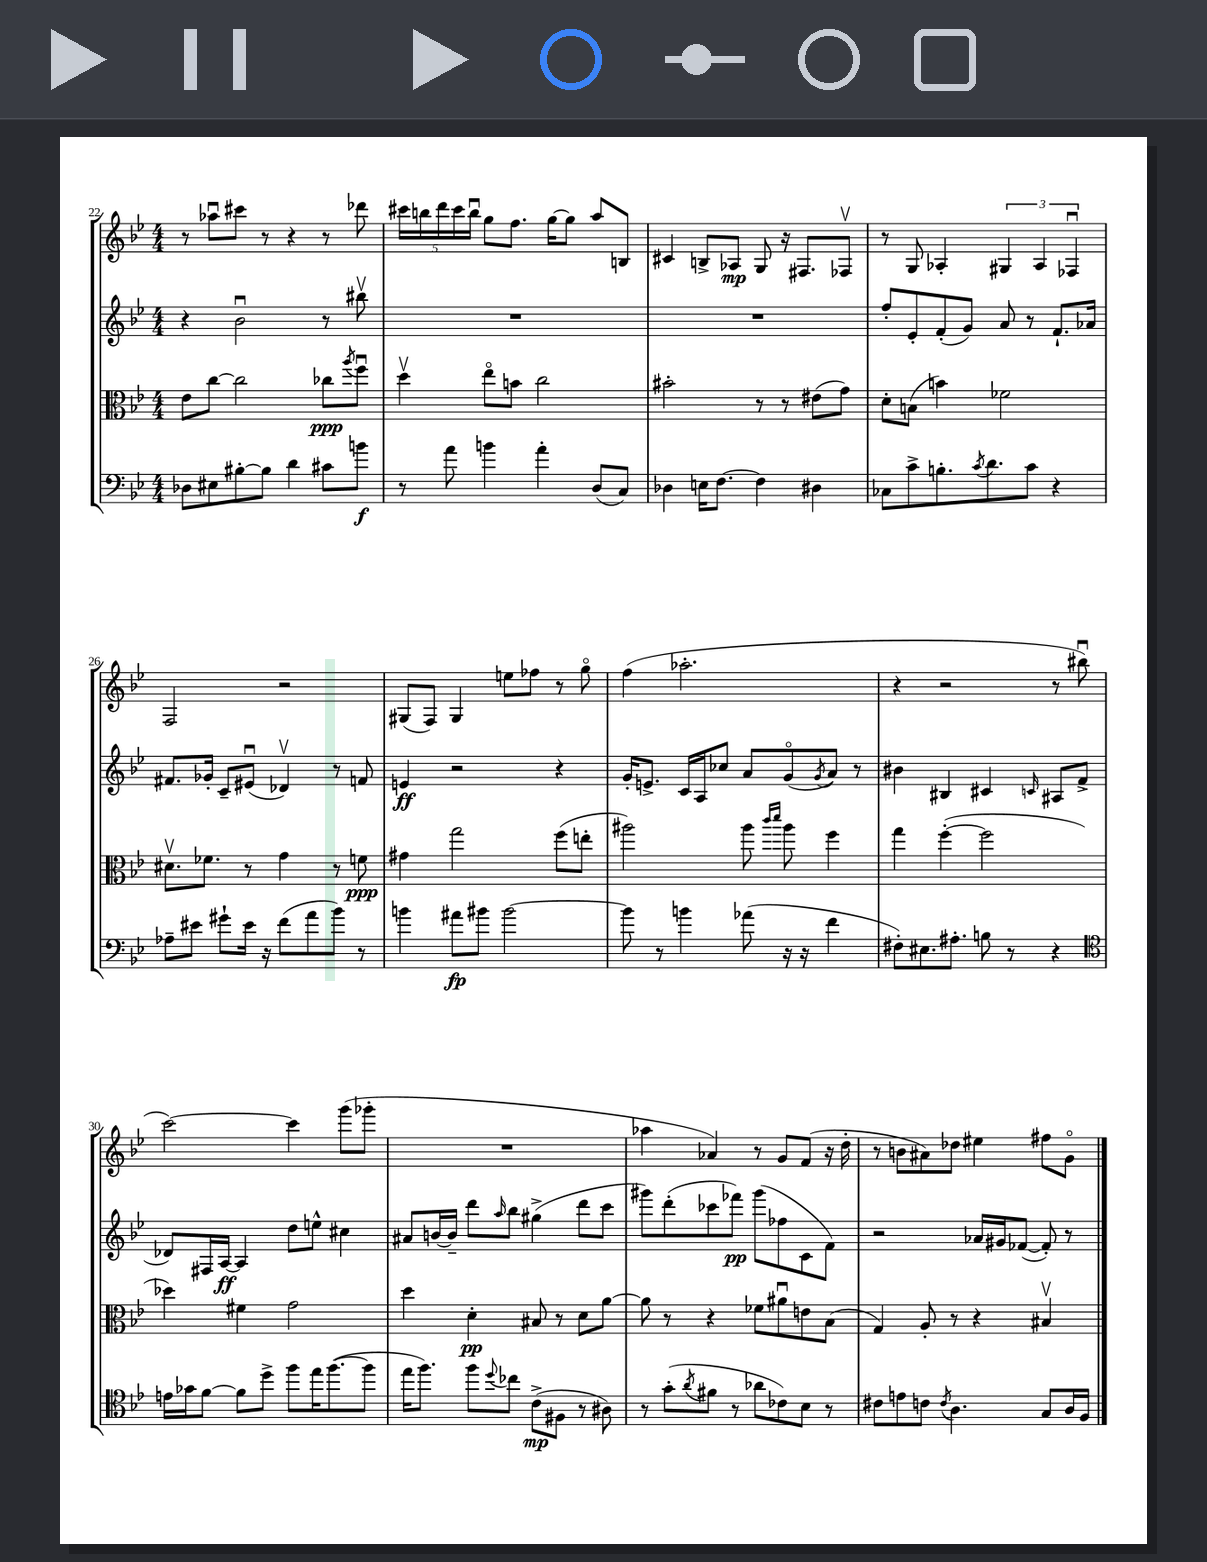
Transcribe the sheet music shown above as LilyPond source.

<<
\new StaffGroup <<
\new Staff = "s0" {
    \clef treble \key bes \major \numericTimeSignature \time 4/4
    r8 aes''8\downbow cis'''8 r8 r4 r8 des'''8 |
    \tuplet 5/4 { cis'''16 b''16 d'''16 cis'''16 b''16\downbow } g''8 f''8. g''16~ g''8 a''8 b8 |
    cis'4 b8-> aes8\mp g8 r16 fis8. fes8\upbow |
    r8 g8 aes4-. \tuplet 3/2 { gis4 aes4 fes4\downbow } |
    f2 r2 |
    gis8( f8) gis4 e''8 fes''8 r8 g''8\flageolet |
    f''4( aes''2.-. |
    r4 r2 r8 bis''8\downbow |
    c'''2~) c'''4 g'''8( ges'''8-. |
    R1 |
    aes''4 aes'4) r8 g'8 f'8( r16 d''16-. |
    r8 b'8 ais'8) des''8 eis''4 fis''8 g'8\flageolet \bar "|." |
}
\new Staff = "s1" {
    \clef treble \key bes \major \numericTimeSignature \time 4/4
    r4 bes'2\downbow r8 bis''8\upbow |
    R1 |
    R1 |
    f''8-. ees'8-. f'8-.( g'8) a'8 r8 f'8.-! aes'16 |
    fis'8. ges'16-. c'8-- eis'8\downbow( des'4\upbow) r8 f'8 |
    e'4\ff r2 r4 |
    g'16-. e'8.-> c'16 a16 ces''8 a'8 g'8\flageolet( \acciaccatura { g'8 } a'8) r8 |
    bis'4 bis4 cis'4 \grace { c'16 } ais8 f'8->( |
    des'8) fis16 a16~\ff a4 d''8 e''8-^ cis''4 |
    ais'8 b'16~ b'16-- d'''8 \grace { a''16 } bes''8 gis''4->( d'''8 c'''8 |
    gis'''8) d'''8-.( ces'''8 fes'''8\pp) gis'''8( fes''8 c'8 f'8) |
    r2 aes'16 gis'16 fes'8~( fes'8-.) r8 \bar "|." |
}
\new Staff = "s2" {
    \clef alto \key bes \major \numericTimeSignature \time 4/4
    ees'8 c''8~ c''2 ces''8\ppp \acciaccatura { a''8 } f''8\downbow |
    d''4\upbow ees''8\flageolet b'8 c''2 |
    bis'2-. r8 r8 eis'8( g'8) |
    d'8-. b8( b'4) fes'2 |
    dis'8.\upbow fes'8. r8 g'4 r8 f'8\ppp |
    gis'4 g''2 f''8( e''8-. |
    ais''2) ais''8 \grace { c'''16 d'''16 } ais''8 f''4 |
    g''4 f''4~-.( f''2 |
    des''4) fis'4 g'2 |
    d''4 d'4-.\pp bis8 r8 d'8 a'8~ |
    a'8 r8 r4 fes'8 ais'8\downbow e'8 bes8( |
    g4) a8-. r8 r4 bis4\upbow \bar "|." |
}
\new Staff = "s3" {
    \clef bass \key bes \major \numericTimeSignature \time 4/4
    des8 eis8 bis8~-. bis8 d'4 cis'8 b'8\f |
    r8 a'8 b'4 a'4-. d8( c8) |
    des4 e16 f8.~ f4 dis4 |
    ces8 c'8-> b8.-. \acciaccatura { c'8 } d'8. c'8 r4 |
    aes8-- eis'8 gis'8-! eis'16 r16 f'8( a'8 bes'8) r8 |
    b'4 ais'8\fp bis'8 bis'2~ |
    bis'8 r8 b'4 aes'8( r16 r16 f'4 |
    fis8-.) eis8. ais8.-. b8 r8 r4 |
    \clef tenor e'16 ges'16 f'8~ f'8 d''8-> f''8 ees''16 f''8.~( f''8 |
    ees''16 f''8.) f''8 \appoggiatura { d''8 } ces''8 c'8->\mp( fis8 r8 ais8) |
    r8 g'8-.( \acciaccatura { a'8 } fis'8 r8 aes'8 ces'8) bes8 r8 |
    cis'8 e'8 c'8 \acciaccatura { c'8 } a4. g8 a16 f16 \bar "|." |
}
>>
>>
\layout { \context { \Score currentBarNumber = #22 } }
